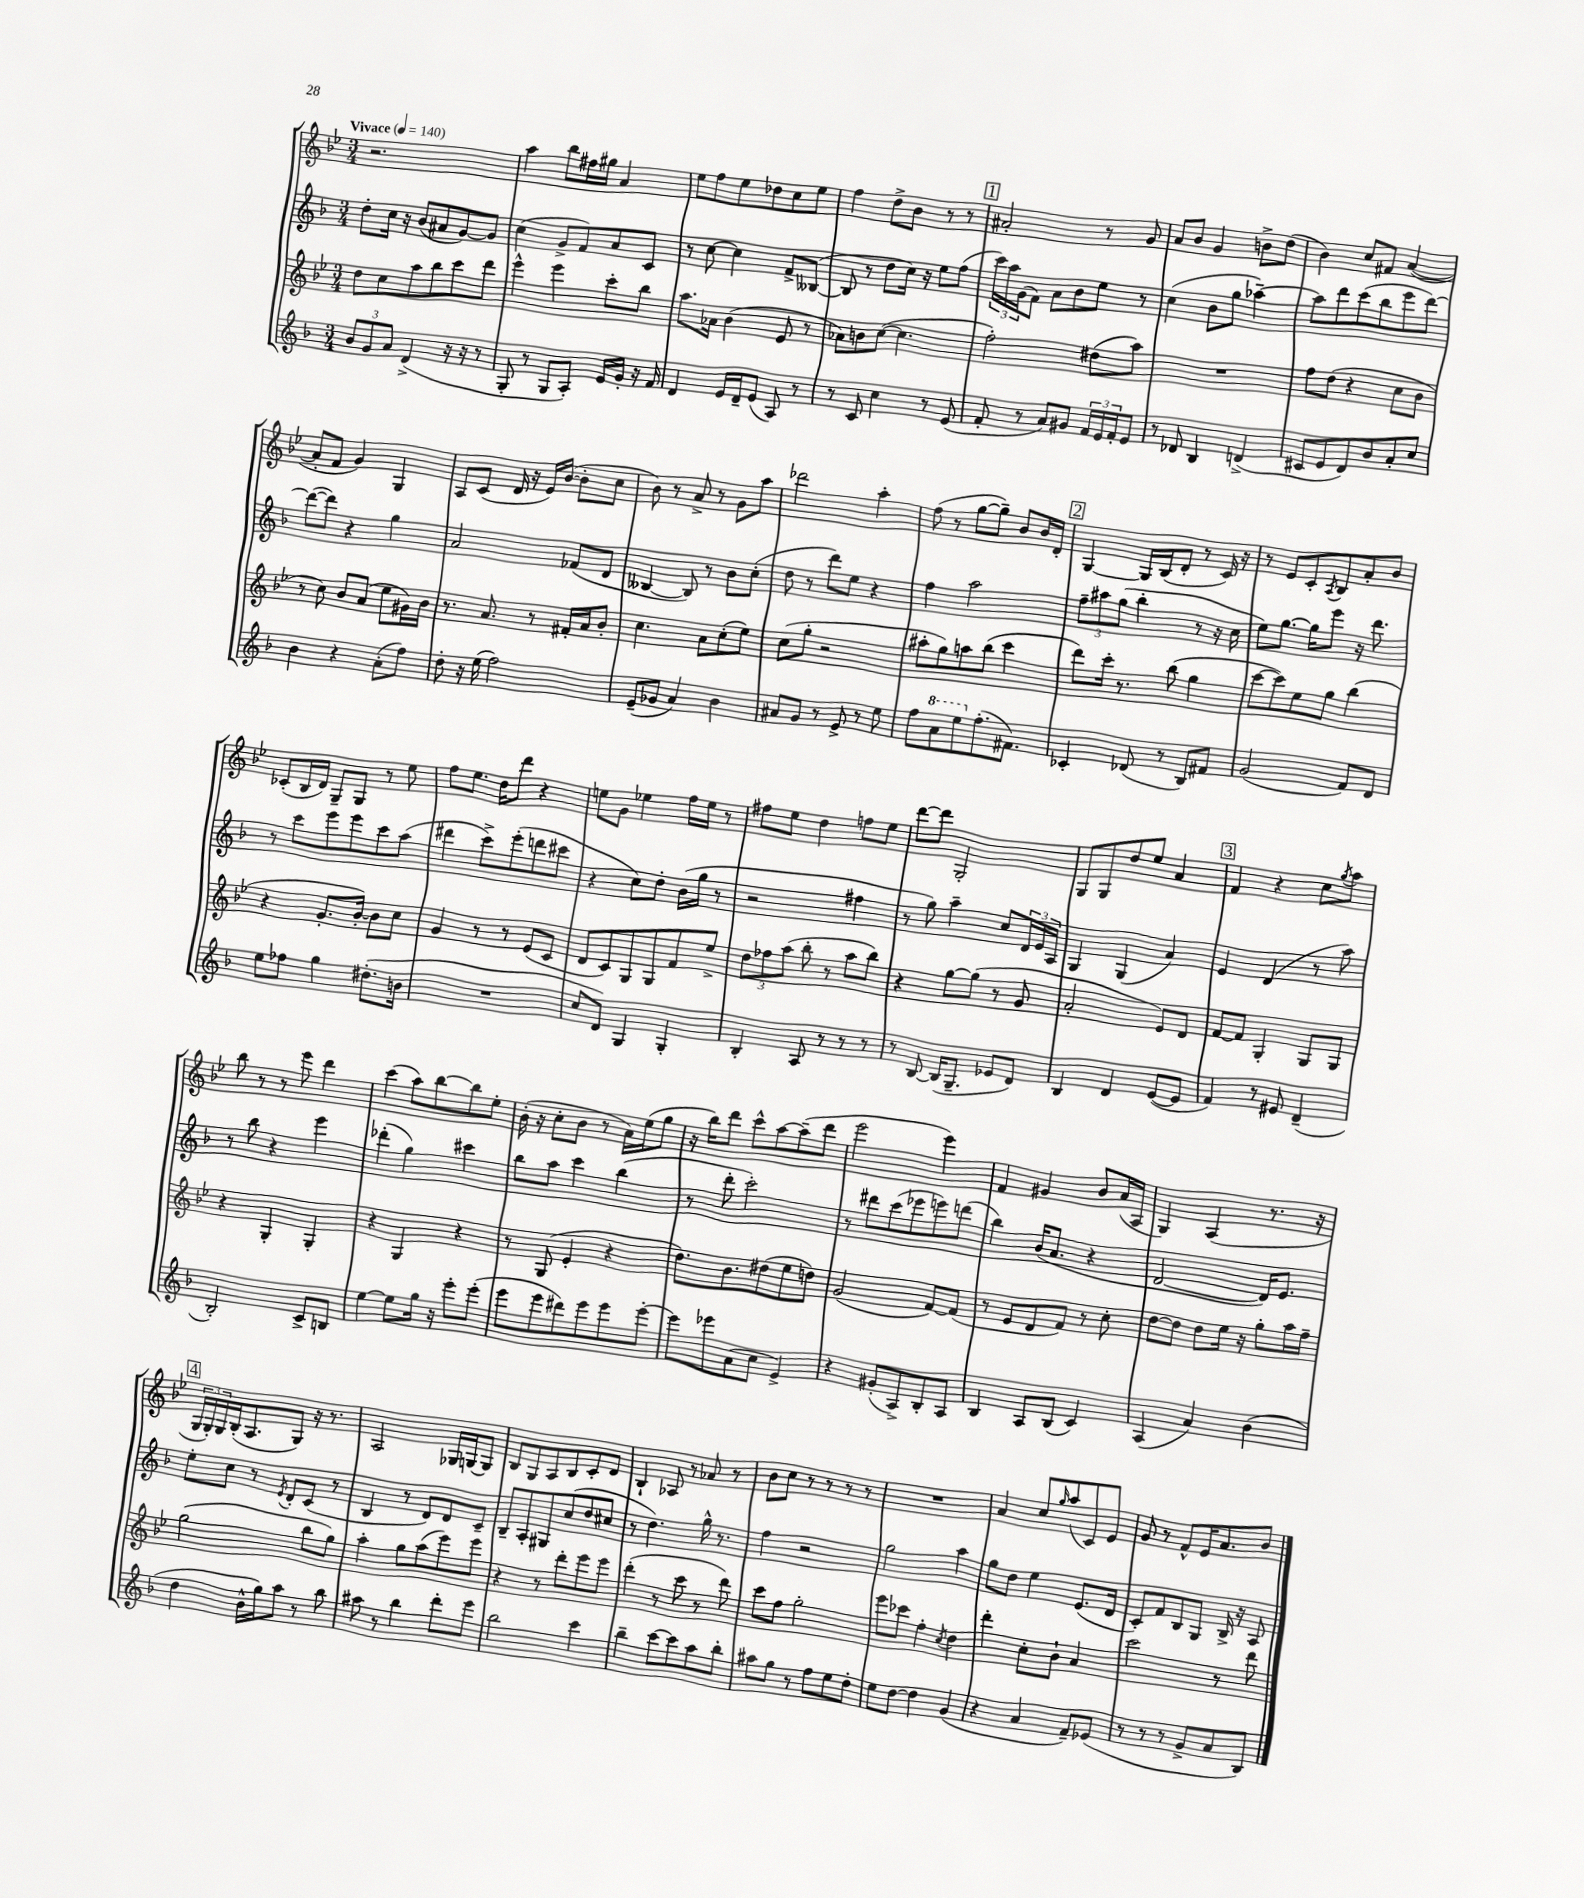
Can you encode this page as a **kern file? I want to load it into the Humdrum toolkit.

**kern	**kern	**kern	**kern
*staff4	*staff3	*staff2	*staff1
*clefG2	*clefG2	*clefG2	*clefG2
*k[b-]	*k[b-e-]	*k[b-]	*k[b-e-]
*M3/4	*M3/4	*M3/4	*M3/4
*MM140	*MM140	*MM140	*MM140
12b-	8dd	8dd'	2.r
12g	.	.	.
.	8cc	16cc	.
12a	.	.	.
.	.	16r	.
(4d^	8aa	(8b-	.
.	8bb-	8a#	.
16r	8ccc	[8g)	.
16r	.	.	.
8r	8ddd	8g]	.
=	=	=	=
8G'	4eee-^^	(4cc	4aa
8r	.	.	.
8G	4eee-	8g^	8bb-
8A')	.	8f)	16ff#
.	.	.	16gg#
16e	8ccc'	8a	4a
16g'	.	.	.
16r	8bb-	8c	.
16f	.	.	.
=	=	=	=
4d	8.aa	8r	8ee-
.	.	[8cc	8ff
.	16a-	.	.
16e	(4b-	4cc]	8ee-
16d~	.	.	.
(8e	.	.	8dd-
8A)	8e-	8f^	8cc
8r	8r	([8B--	8ee-
=	=	=	=
8r	8a-)	8B--]	4ff
8c	8b	8r	.
4cc	([8cc	8dd	8dd^
.	4.cc]	16cc)	8b-
.	.	16r	.
8r	.	8ee	8r
(8e	.	(8ff	8r
=	=	=	=
8f'	2ff')	24ccc)	2a#'
.	.	24aa	.
.	.	(24g	.
8r	.	8f)	.
8a)	.	8a	.
8g#	.	8b-	.
24f	(8dd#	8ee	8r
24e	.	.	.
24f'	.	.	.
8e	8aa)	8r	8g
=	=	=	=
8r	2.r	(4cc	8a
8d-	.	.	8b-
4B-	.	8b-	4g
.	.	8gg	.
(4d^	.	[4aa-~)	8b^
.	.	.	(8dd
=	=	=	=
8c#	8ff	8aa-]	4b-)
8e	(8dd	8ddd	.
8d)	4r	(8ccc	8cc
8b-	.	8bb-	8f#
8a'	8cc	8eee	([4a
8cc	8b-	[8ddd)	.
=	=	=	=
4b-	8r	(8ddd_	8a']
.	8cc)	8ddd])	8f
4r	8b-	4r	4g)
.	(8a	.	.
(8a'	8ee-	4gg	4G
8ff)	16g#)	.	.
.	16b-	.	.
=	=	=	=
8dd'	8.r	2a	8A
16r	.	.	(8c
(16ee	8.a	.	.
2ff)	.	.	16d
.	.	.	16r
.	8r	.	16e-)
.	.	.	([16b-
.	16f#'	(8f-	8b-']
.	16a	.	.
.	8b-'	8d	8cc
=	=	=	=
(8e~	4.cc	[4B--	8b-)
8g-	.	.	8r
4a)	.	8B--])	8a^
.	8a	8r	8r
4b-	(8cc'	8b-	8g
.	8ee-)	(8cc'	8aa
=	=	=	=
8a#	(8cc	8dd	2ddd-
8g	8gg'	8r	.
8r	2r	8ddd)	.
8e^	.	8ee	.
8r	.	4r	4aa'
8ee	.	.	.
=	=	=	=
8ff	8aa#'	4ff	(8ff
8aa	8gg)	.	8r
8eee	8aa	2aa	[8gg
(8.ff'	(8bb-	.	8gg~])
.	4ccc	.	8b-
8.f#)	.	.	.
.	.	.	16b-
.	.	.	16d'
=	=	=	=
4c-'	8ddd)	12ff~	[4G
.	.	12aa#	.
.	16ccc'	.	.
.	.	(12gg	.
.	8.r	.	.
(8d-	.	4bb-'	16G]
.	.	.	(16B-
8r	(8bb-	.	8d'
8B-)	4gg	8r	8r
8f#	.	16r	16c)
.	.	16cc	16r
=	=	=	=
(2g	[8ccc	8ee)	8r
.	8ccc])	[8.gg	8e-
.	8ee-	.	8c'
.	.	16gg]	.
.	.	.	8qA
.	8gg	8eee	8B-
8f)	(4bb-	16r	8a'
.	.	8.ddd	.
8d	.	.	8b-
=	=	=	=
8ee	4r	8r	(8c-'
8ff-	.	8ccc	16B-
.	.	.	16d)
4gg	8.g'	8eee	8G~
.	.	8eee	8G
.	[16b-')	.	.
(8.dd#'	8b-]	8ccc	8r
.	8cc	(8aa	8ee-
16b	.	.	.
=	=	=	=
2.r	4g	4ddd#	8ff
.	.	.	8.ee-
.	8r	8ccc^)	.
.	.	.	16dd
.	8r	(8eee'	8ddd
.	(8e-	8ddd	4r
.	8c	8ccc#	.
=	=	=	=
8cc	8d	4r	8ee
8d)	8c)	.	8g
4G	8G	8cc)	4ee-
.	8G	8dd'	.
4G'	8f	(16b-	16ff
.	.	16gg	16ee-
.	8ee-^	8r	8r
=	=	=	=
4B-'	12dd	2r	8ff#
.	12ff-	.	.
.	.	.	8ee-
.	(12aa	.	.
8A	8bb-'	.	4dd
8r	8r	.	.
8r	8aa	4ff#	8ff
8r	8bb-)	.	8ee-
=	=	=	=
8r	4r	8r	[8ddd
[8B-	.	8gg)	8ddd]
(16B-]	[8gg	4aa~	2G'
8.G~	.	.	.
.	(8gg]	.	.
8e-	8r	8cc	.
8d)	8g	24d	.
.	.	24e	.
.	.	24A	.
=	=	=	=
4B-	2a'	4G	8G
.	.	.	8G
4d	.	(4G	8dd
.	.	.	8ee-
([8e	8e-)	4a)	4a
8e]	8d	.	.
=	=	=	=
4f)	[8f	4e	4f
.	8f]	.	.
8r	4G'	(4d	4r
8e#	.	.	.
(4d~	8G	8r	8cc
.	.	.	8qgg
.	8G	8aa)	8aa
=	=	=	=
2B-')	4r	8r	8bb-
.	.	8bb-	8r
.	4G'	4r	8r
.	.	.	8eee-
8c^	4G'	4eee	4ddd
8B	.	.	.
=	=	=	=
[4ee	4r	(4ddd-'	(4ccc
8ee]	4G	4gg)	8aa)
16gg	.	.	[8bb-
16r	.	.	.
8eee'	4r	4ccc#	8bb-]
(8eee'	.	.	8ee-'
=	=	=	=
8eee	8r	8bb-	(16b-'
.	.	.	16r
8eee	(8G	8aa	8cc'
8ddd#)	4e-'	4ccc	8b-
8eee	.	.	8r
8eee	4r	(4bb-	16a)
.	.	.	(16ee-
[8eee'	.	.	8gg
=	=	=	=
8eee]	8.dd)	8r	16r
.	.	.	16bb-)
8eee-	.	8ddd'	8ddd
.	8.b-	.	.
(8a	.	2ccc')	8ccc^^
8cc	(8dd#	.	[8aa
4e^)	8ee-	.	(8aa~]
.	8dd)	.	8ddd
=	=	=	=
4r	(2g	8r	2eee-
.	.	8ddd#	.
(8g#'	.	(8ccc	.
8A^)	.	8eee-	.
8B-'	[8f)	8eee)	4eee-)
8A	(8f]	(8ddd	.
=	=	=	=
4B-	8r	4bb-)	4f
.	8e-	.	.
8A	8d	(16b-	4g#
.	.	8.a	.
(8B-	8f)	.	.
4c)	8r	4r	8b-
.	8cc'	.	(16a
.	.	.	16A
=	=	=	=
(4A	[8dd	[2d	4G)
.	8dd]	.	.
4a)	8dd	.	(4A
.	16ee-	.	.
.	16r	.	.
(4b-	8gg'	16d])	8.r
.	.	8.e	.
.	16aa	.	.
.	16ff~	.	16r
=	=	=	=
4dd	(2gg	8ee'	24G
.	.	.	24G')
.	.	.	24G
.	.	8cc	(16B-'
.	.	.	8.A
16b-^^	.	8r	.
16gg)	.	.	.
.	.	8qe	.
8aa	.	8d'	8G)
8r	8bb-	(8c	16r
.	.	.	8.r
8bb-	8gg)	8r	.
=	=	=	=
8aa#	4aa'	4B-	2A
8r	.	.	.
4bb-	8gg	8r	.
.	(8aa	8d)	.
8ddd'	8eee-)	8d	16G-
.	.	.	[16G
8eee	8eee-	8c~	8G]
=	=	=	=
2bb-	4r	8B-~	8B-
.	.	8A'	8G
.	8r	8G#	8A
.	8ddd'	(8cc	8B-
4ccc	8eee-	8dd	8c'
.	8eee-	8cc#	8d
=	=	=	=
4bb-~	(4ddd'	8r	4B-`
.	.	4.dd)	.
[8ccc	8r	.	8A-
8ccc]	8ccc	.	8r
8aa	8r	16gg^^	8a-
.	.	8.r	.
8bb-'	8ddd)	.	8r
=	=	=	=
8aa#	8ccc	4ff	8b-
8gg	8ff	.	8cc
8r	2gg'	2r	8r
8ff	.	.	8r
8ee	.	.	8r
8dd'	.	.	8r
=	=	=	=
8ee	8eee-	2gg	2.r
[8dd	8ccc-	.	.
4dd]	4ff'	.	.
.	8qcc	.	.
(4g	4dd	4aa	.
=	=	=	=
4r	4ddd'	8gg	4a
.	.	8dd	.
4a	8cc'	4ee	8cc
.	.	.	16qqgg
.	8b-`	.	(8aa
8f~)	4a	(8.e	8c)
(8e-	.	.	8e-
.	.	16d	.
=	=	=	=
8r	2ccc	8c')	8g
8r	.	8f	8r
8r	.	8B-	8f^^
8g^	.	8G	16e-
.	.	.	8.a
8a	8r	16B-^	.
.	.	16r	.
8B-)	8ddd	8A	8b-
==	==	==	==
*-	*-	*-	*-
